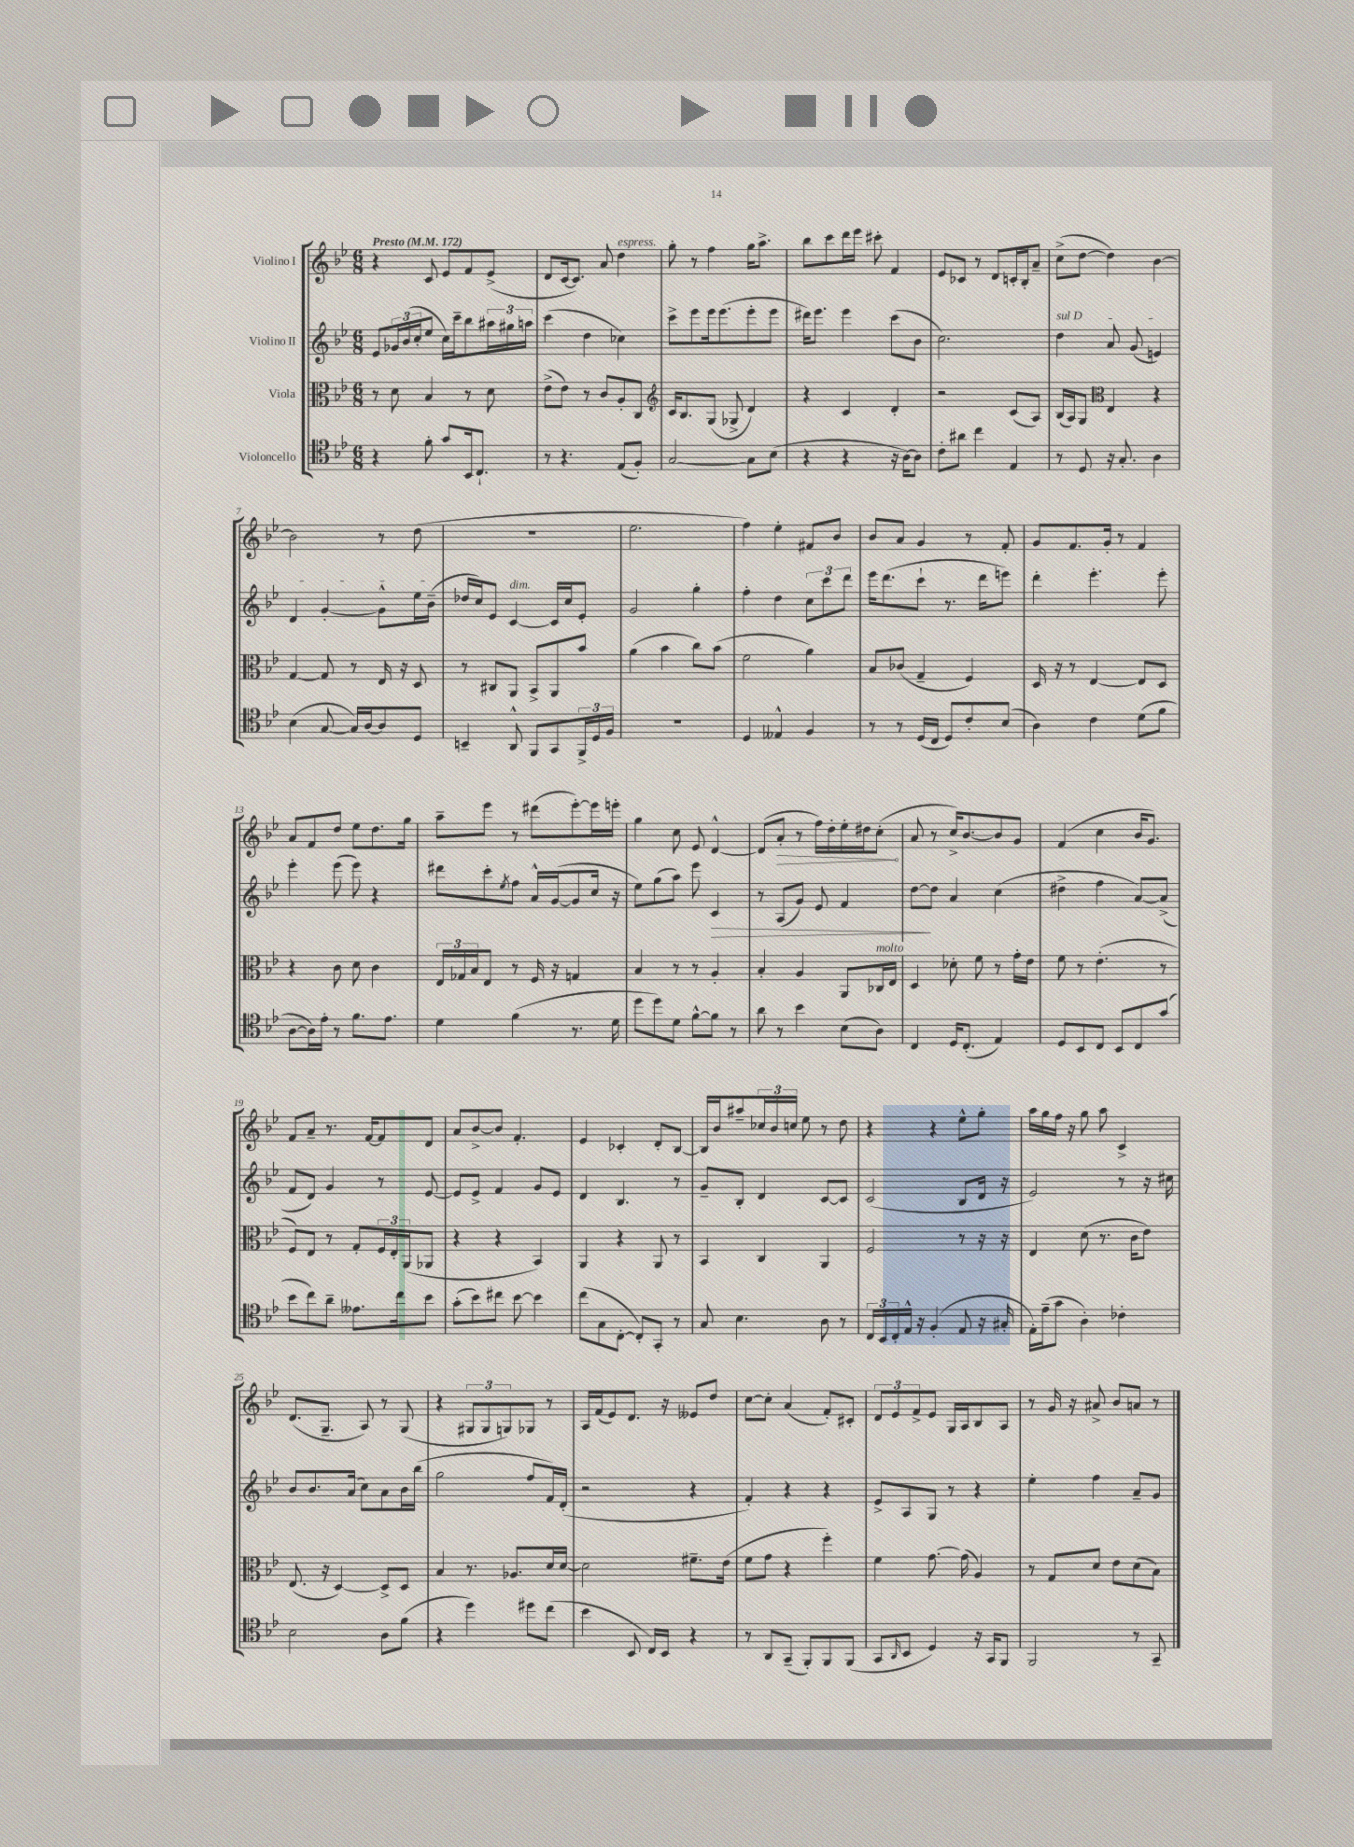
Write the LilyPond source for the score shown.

<<
\new StaffGroup <<
\new Staff = "s0" \with { instrumentName = "Violino I" } {
    \clef treble \key bes \major \numericTimeSignature \time 6/8 \tempo "Presto" 4 = 172
    r4 c'8 ees'8 f'8 ees'8->( |
    d'8 c'16~ c'8.) a'8 d''4^\markup { \italic "espress." } |
    g''8-. r8 f''4 g''16 a''8.-> |
    bes''8 c'''8 d'''16 ees'''16 cis'''8-. f'4 |
    ees'8 ces'8 r8 d'8 c'16-. bes16-. a'8-- |
    c''8->( d''8~ d''4) bes'4~ |
    bes'2 r8 d''8( |
    R2. |
    ees''2. |
    f''4) ees''4-. fis'8 bes'8 |
    bes'8 a'8 g'4 r8 f'8-. |
    g'8 f'8. g'16-. r8 f'4 |
    a'8 f'8 d''8 ees''8 d''8. g''16 |
    a''8-- ees'''8 r8 dis'''8( ees'''8~-.) ees'''16 e'''16-. |
    g''4 c''8 ees'8 d'4~-^ |
    d'8( \once \override Hairpin.circled-tip = ##t a'8-.\> r8 f''16) d''16-. ees''16-. dis''16 c''8-.\!( |
    a'8 r8 c''16->) bes'8.~ bes'8 g'8 |
    f'4( c''4 bes'16 g'8.) |
    f'8 a'8-- r8. f'16~ f'8 d'8 |
    a'8 bes'8~-> bes'8 f'4.-. |
    ees'4 ces'4-. d'8-. bes8~ |
    bes16 bes'16 ais''8-- \tuplet 3/2 { ces''16 bes'16 c''16 } ees''8 r8 d''8 |
    r4 r4 ees''8-^ g''8-. |
    a''16 g''16 f''16 r16 g''8 a''8 c'4-> |
    d'8.( g8.-- a8) r8 g8( |
    r4 \tuplet 3/2 { gis8 gis8 g8) } ges8 r8 |
    a16 f'16( ees'8) d'8. r16 eeses'8 d''8 |
    c''8~ c''8-. a'4( f'8-.) cis'8-. |
    \tuplet 3/2 { d'8 ees'8 f'8-> } ees'8 g16 a16 bes8 a8 |
    r8 g'16 r16 ais'8-> bes'8 a'8 r8 \bar "|." |
}
\new Staff = "s1" \with { instrumentName = "Violino II" } {
    \clef treble \key bes \major \numericTimeSignature \time 6/8
    ees'8 \tuplet 3/2 { ges'16 bes'16( c''16-. } ees''8 c''16) c'''16-- bes''8 \tuplet 3/2 { ais''16 gis''16 a''16 } |
    c'''4( d''4 ces''4) |
    c'''8-> ees'''8 ees'''16 ees'''8.( ees'''8-. ees'''8 |
    dis'''16) ees'''8. ees'''4 c'''8( bes'8 |
    c''2.) |
    \once \override TextSpanner.bound-details.left.text = \markup { \italic "sul D" } d''4\startTextSpan a'8 g'8( e'4) |
    d'4 g'4~-. g'8-^ ees''16 bes'16--\stopTextSpan( |
    des''16 c''16) ees'8 c'4~^\markup { \italic "dim." } c'16 c''16 ees'8-. |
    g'2 g''4-. |
    f''4-. d''4 \tuplet 3/2 { c''8 c'''8 d'''8 } |
    ees'''16 d'''8.( c'''8-! r8. d'''16 e'''8) |
    d'''4-. ees'''4.-. ees'''8-. |
    ees'''4-. ees'''8( ees'''8) r4 |
    dis'''8 c'''8-. \acciaccatura { ees''8 } f''8 a'16-^ g'16~( g'8 c''16 r16 |
    ees''8) g''8( a''8) ees'''8 c'4\> |
    r8 a8( g'8) ees'8 f'4 |
    d''8~\! d''8 a'4 c''4( |
    dis''4-> f''4 a'8~) a'8->( |
    f'8 d'8) g'4 r8 ees'8~ |
    ees'8 ees'8-> f'4 g'8 ees'8 |
    d'4 bes4. r8 |
    g'8-- bes8-. d'4 c'8~ c'8 |
    c'2( bes8 d'16 r16 |
    ees'2) r8 r16 cis''16 |
    bes'8 bes'8. a'16( c''8) a'8 bes'16 bes''16( |
    g''2 f''8 f'16) d'16-.( |
    r2 r4 |
    f'4-.) r4 r4 |
    ees'8-> a8 g8 r8 r4 |
    ees''4-. f''4 a'8-- g'8 \bar "|." |
}
\new Staff = "s2" \with { instrumentName = "Viola" } {
    \clef alto \key bes \major \numericTimeSignature \time 6/8
    r8 d'8 bes4 r8 d'8 |
    ees'8->( ees'8) r8 c'8 a8-. c8 |
    \clef treble c'16 bes8. g8( ges8-> d'4) |
    r4 c'4 d'4-. |
    r2 c'8( a8) |
    bes16( a16) g8 \clef alto ees4 r4 |
    g4~ g8 r8 ees16 r16 d8 |
    r8 cis8 a,8 bes,8-> a,8 bes'8 |
    a'4( bes'4 c''8) bes'8( |
    f'2 a'4) |
    bes8 ces'8( g4-- f4) |
    d16 r16 r8 ees4~ ees8 d8 |
    r4 c'8 d'8 c'4 |
    \tuplet 3/2 { ees16 ges16 bes16 } ees8 r8 f16 r16 g4 |
    bes4 r8 r8 a4-. |
    bes4-. a4 a,8 ces16^\markup { \italic "molto" } ees16 |
    d4 des'8-. f'8 r8 g'16-. ees'16 |
    f'8 r8 ees'4.-.( r8 |
    f8) ees8 r8 g8-. \tuplet 3/2 { f16 ees16-. a,16( } aes,8 |
    r4 r4 bes,4) |
    a,4 r4 a,8 r8 |
    bes,4 c4 a,4 |
    f2 r8 r16 r16 |
    ees4 d'8( r8. c'16 ees'8) |
    ees8.( r16 d4~) d8-> d8 |
    bes4 r8. aes8. d'16 d'16~ |
    d'2 fis'8.-- ees'16( |
    f'8 g'8 r4 f''4-.) |
    f'4 g'8.~ g'16( a4) |
    r8 g8 d'8 ees'8 d'8( bes8) \bar "|." |
}
\new Staff = "s3" \with { instrumentName = "Violoncello" } {
    \clef tenor \key bes \major \numericTimeSignature \time 6/8
    r4 f'8-. g'8 bes,16 c8.-! |
    r8 r4. ees8( f8-.) |
    g2~ g8 bes8( |
    r4 r4 r16 a16~) a8 |
    c'8-. ais'8 c''4 ees4 |
    r8 d8 r16 g8.-. a4 |
    bes4( g8~ g16) a16~ a8 d8 |
    b,4-- a,8-^ f,8 g,8 \tuplet 3/2 { f,16-> d16 f16 } |
    R2. |
    d4 eeses4-^ f4 |
    r8 r8 d16( c16 d8) c'8-. bes8( |
    a4) c'4 d'8( f'8 |
    a8~ a16) ees'16-. r8 f'8. ees'8. |
    d'4 f'4( r8. d'16 |
    d''8 d''8) d'8 f'8~-^ f'8 r8 |
    a'8 r8 bes'4 bes8( a8) |
    c4 d16 c8.-.( ees4) |
    d8 bes,8 c8 bes,8 c8 g'8( |
    bes'8 c''8) a'8-- eeses'8. c''16 bes'8 |
    g'8-.( bes'8) cis''8 bes'8~ bes'4 |
    c''8( g8 c8~-. c8-.) g,8-. r8 |
    g8 bes4. a8 r8 |
    \tuplet 3/2 { c16 bes,16 c16-. } ees16-^ r16 f4-.( ees8 r16 gis16-. |
    ees16-.) ees'16--( g'8 a4-.) ces'4-. |
    bes2 a8 f'8( |
    r4 d''4) dis''8 c''8( |
    bes'4 bes,8 c16) bes,16 r4 |
    r8 a,8 g,8--( f,8-.) f,8 f,8( |
    g,8 \grace { a,16 } bes,8 d4) r16 g,16 f,8 |
    f,2 r8 g,8-- \bar "|." |
}
>>
>>
